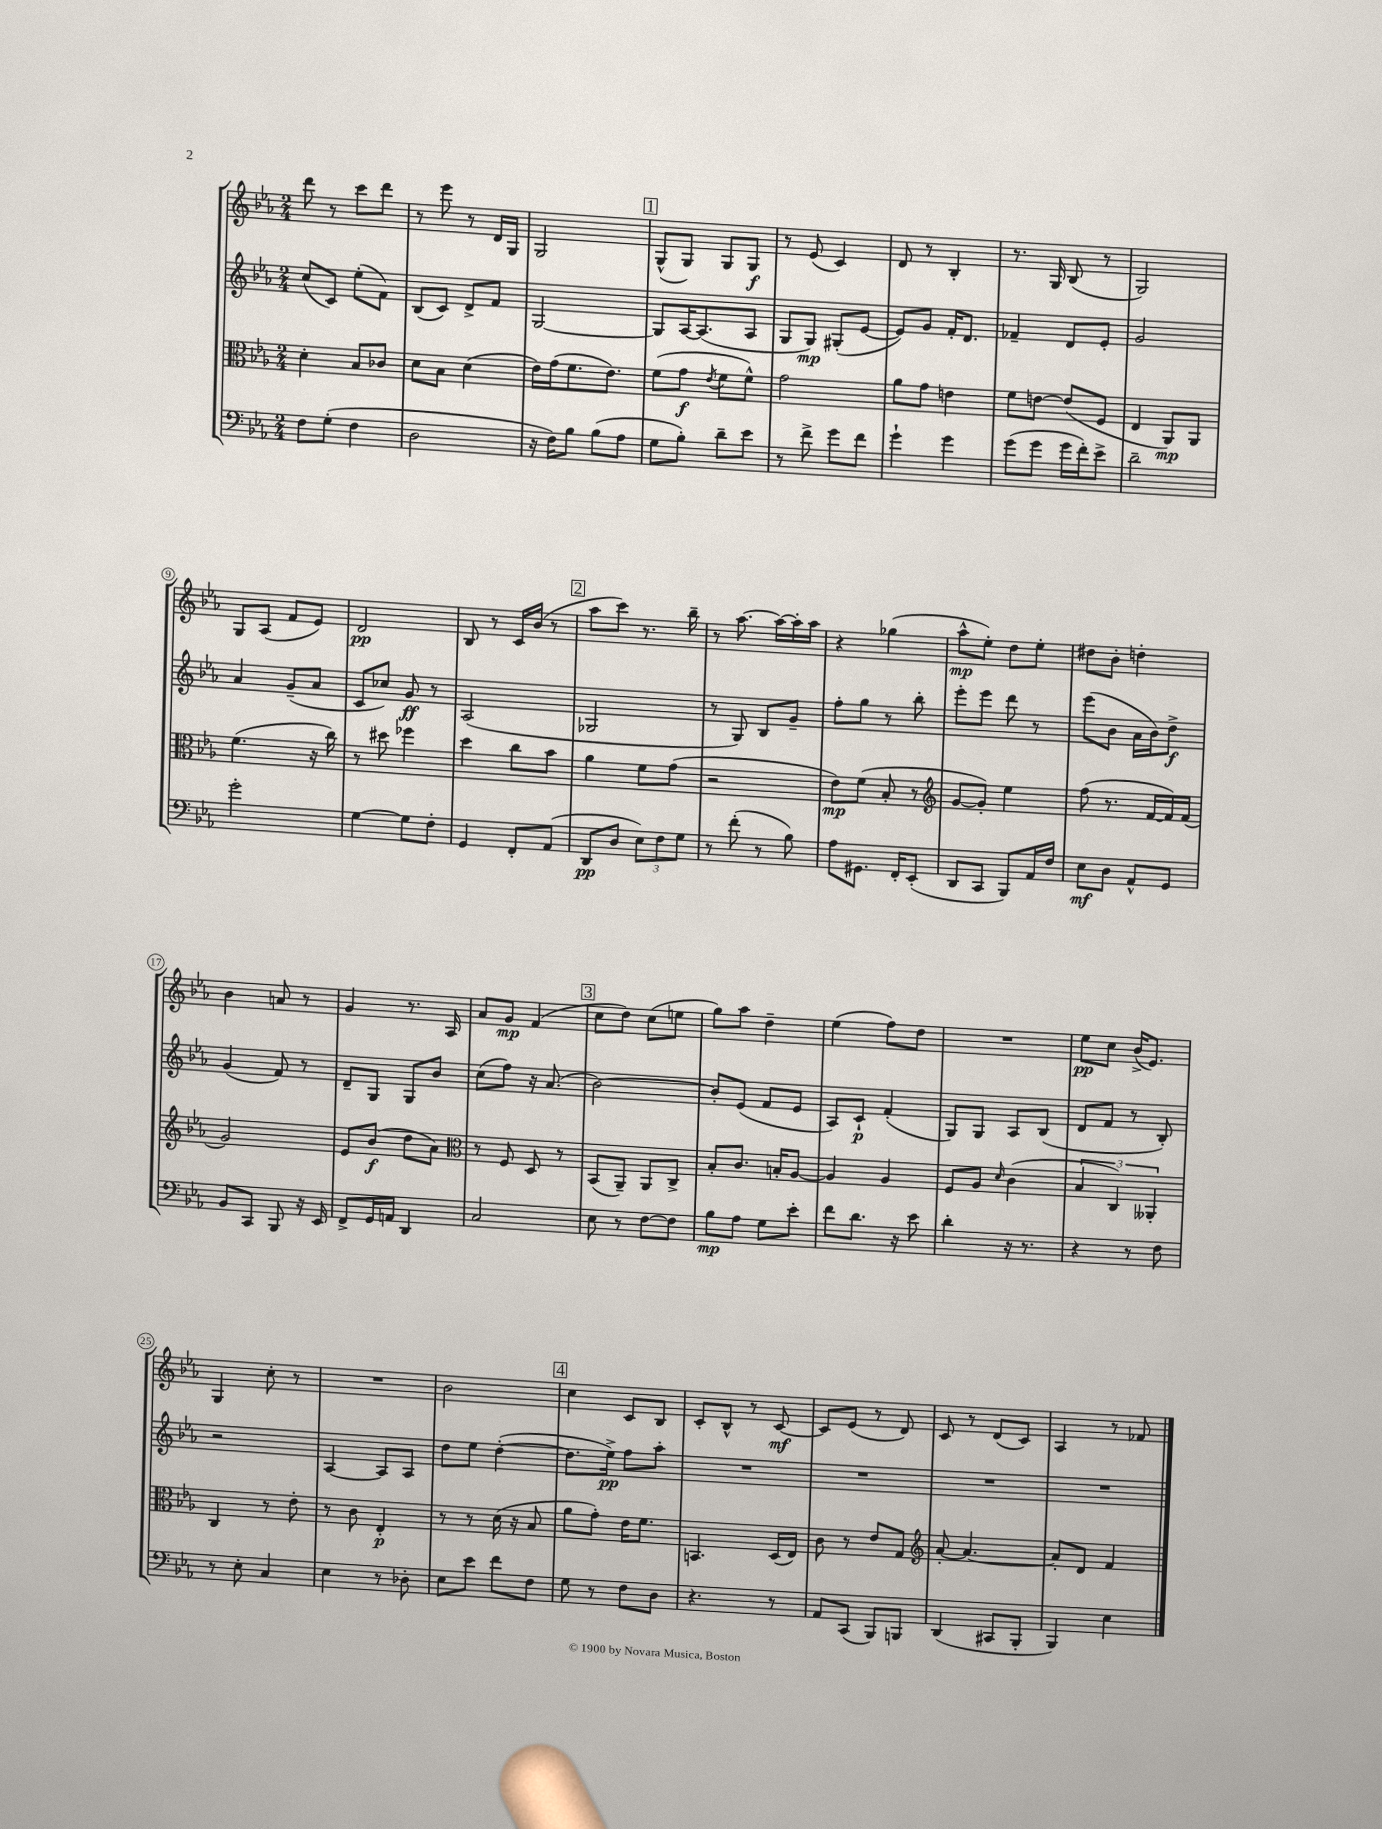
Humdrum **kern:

**kern	**kern	**kern	**kern
*staff4	*staff3	*staff2	*staff1
*clefF4	*clefC3	*clefG2	*clefG2
*k[b-e-a-]	*k[b-e-a-]	*k[b-e-a-]	*k[b-e-a-]
*M2/4	*M2/4	*M2/4	*M2/4
8F	4d'	(8cc	8ddd
(8G'	.	8c)	8r
4F	8B-	(8ee-'	8ccc
.	8c-	8f)	8ddd
=	=	=	=
2D	8d	(8B-	8r
.	8B-	8c)	8eee-
.	(4d	8d^	8r
.	.	8f	16d
.	.	.	16G
=	=	=	=
16r	16e-)	[2G	2G
16F)	(16g	.	.
8B-	8.f	.	.
(8B-	.	.	.
.	8.e-)	.	.
8A-	.	.	.
=	=	=	=
8G	(8f	8G]	(8G^^
8B-')	8g	[16A-	8G)
.	.	(8.A-]	.
.	8qe-	.	.
8d~	8f	.	8G
8e-	8f^^)	8A-	8G
=	=	=	=
8r	2g	8G	8r
8f^	.	8G)	(8e-
8g	.	(8G#'	4c)
8f	.	[8e-	.
=	=	=	=
4g`	8a-	8e-])	8d
.	8g	8g	8r
4g	4e	16f'	4B-'
.	.	8.d	.
=	=	=	=
(8g	8f	4f-~	8.r
8g	[8e	.	.
.	.	.	16G
16g	(8e]	8d	(8B-
16f')	.	.	.
8e-^	8F	8e-'	8r
=	=	=	=
2d~	4E-	2g	2G)
.	8AA-)	.	.
.	8AA-	.	.
=	=	=	=
2g'	(4.f	4a-	8G
.	.	.	(8A-
.	.	(8g~	8f
.	16r	8a-	8e-)
.	16cc)	.	.
=	=	=	=
[4G	8r	8c	2d
.	8dd#	8cc-)	.
8G]	4ff-	8g	.
8F'	.	8r	.
=	=	=	=
4GG	4dd	(2A-	8B-
.	.	.	8r
8FF'	8cc	.	16c
.	.	.	(16b-
(8AA-	8b-	.	8r
=	=	=	=
8DD	4a-	2G-	8aa-
8D	.	.	8ccc)
12E-)	8f	.	8.r
12F	.	.	.
.	(8g	.	.
12G	.	.	.
.	.	.	16bb-~
=	=	=	=
8r	2r	8r	8r
(8f'	.	8G)	[8.aa-
8r	.	8B-	.
.	.	.	16aa-_
8B-)	.	8g~	16aa-']
.	.	.	16aa-
=	=	=	=
8A-	8e-)	8ff'	4r
8.GG#	(8f	8gg	.
.	8B-'	8r	(4gg-
16FF'	.	.	.
(8EE-'	8r	8bb-'	.
=	=	=	=
*	*clefG2	*	*
8DD	[8g	8eee-'	8aa-^^
8CC	8g'])	8eee-	8ee-')
8BBB-)	4ee-	8ddd	8dd
16AA-	.	8r	8ee-'
16F	.	.	.
=	=	=	=
8E-	(8ff	(8eee-	8dd#
8D	8.r	8b-	8b-'
8AA-^^	.	16a-	4dd'
.	[16f	16b-)	.
8GG	16f])	8dd^	.
.	(16f	.	.
=	=	=	=
8BB-	2g)	(4g	4b-
8CC	.	.	.
8BBB-	.	8f)	8a
16r	.	8r	8r
16EE-	.	.	.
=	=	=	=
8FF^	8e-	8d~	4g
16GG	(8b-	8G	.
16AA	.	.	.
4DD	8dd	8G	8.r
.	8a-)	8b-	.
.	.	.	16A-
=	=	=	=
*	*clefC3	*	*
2C	8r	(8cc	8a-
.	8F	8ff)	8g
.	8D	16r	(4f
.	.	(8.a-	.
.	8r	.	.
=	=	=	=
8E-	(8BB-	[2b-)	8cc
8r	8AA-~)	.	8dd)
[8F	8AA-	.	(8cc
8F]	8C^	.	8ee
=	=	=	=
8B-	8B-'	8b-']	8gg)
8A-	8.c	(8e-	8aa-
8G	.	8f	4dd~
.	16B'	.	.
8e-'	[8A-	8e-	.
=	=	=	=
8f	4A-]	8A-)	(4ee-
8.d	.	8c`	.
.	4A-	(4f'	8ff)
16r	.	.	.
8e-	.	.	8dd
=	=	=	=
4d'	8F	8G)	2r
.	8A-	8G	.
.	16qqd	.	.
16r	(4c	8A-	.
8.r	.	.	.
.	.	(8B-	.
=	=	=	=
4r	6B-	8d	8ee-
.	.	8f	8cc
.	6C)	.	.
8r	.	8r	(16b-^
.	.	.	8.e-)
.	6AA--'	.	.
8F	.	8B-')	.
=	=	=	=
8r	4C	2r	4G
8E-'	.	.	.
4C	8r	.	8cc'
.	8e-'	.	8r
=	=	=	=
4E-	8r	[4A-	2r
.	8c	.	.
8r	4E-'	8A-]	.
8D-'	.	8A-	.
=	=	=	=
8E-	8r	8dd	2b-
8e-	8r	8ee-	.
8f	(16d	([4dd'	.
.	16r	.	.
8F	8B-	.	.
=	=	=	=
8G	8a-	8.dd]	4cc
8r	8g')	.	.
.	.	16ee-^)	.
8F	16e-	8ff	8c
.	8.f	.	.
8D	.	8aa-'	8B-
=	=	=	=
4.r	4.BB	2r	8c'
.	.	.	8B-^^
.	.	.	8r
8r	(16D	.	[8c
.	16E-)	.	.
=	=	=	=
8AA-	8c	2r	8c]
(8CC	8r	.	(8e-
8BBB-)	8e-	.	8r
8BBB	8G	.	8d)
=	=	=	=
*	*clefG2	*	*
(4DD	[8a-'	2r	8c
.	4.a-_	.	8r
8CC#	.	.	(8d
8BBB-'	.	.	8c)
=	=	=	=
4BBB-)	8a-']	2r	4A-
.	8d	.	.
4E-	4f	.	8r
.	.	.	8f-
==	==	==	==
*-	*-	*-	*-
